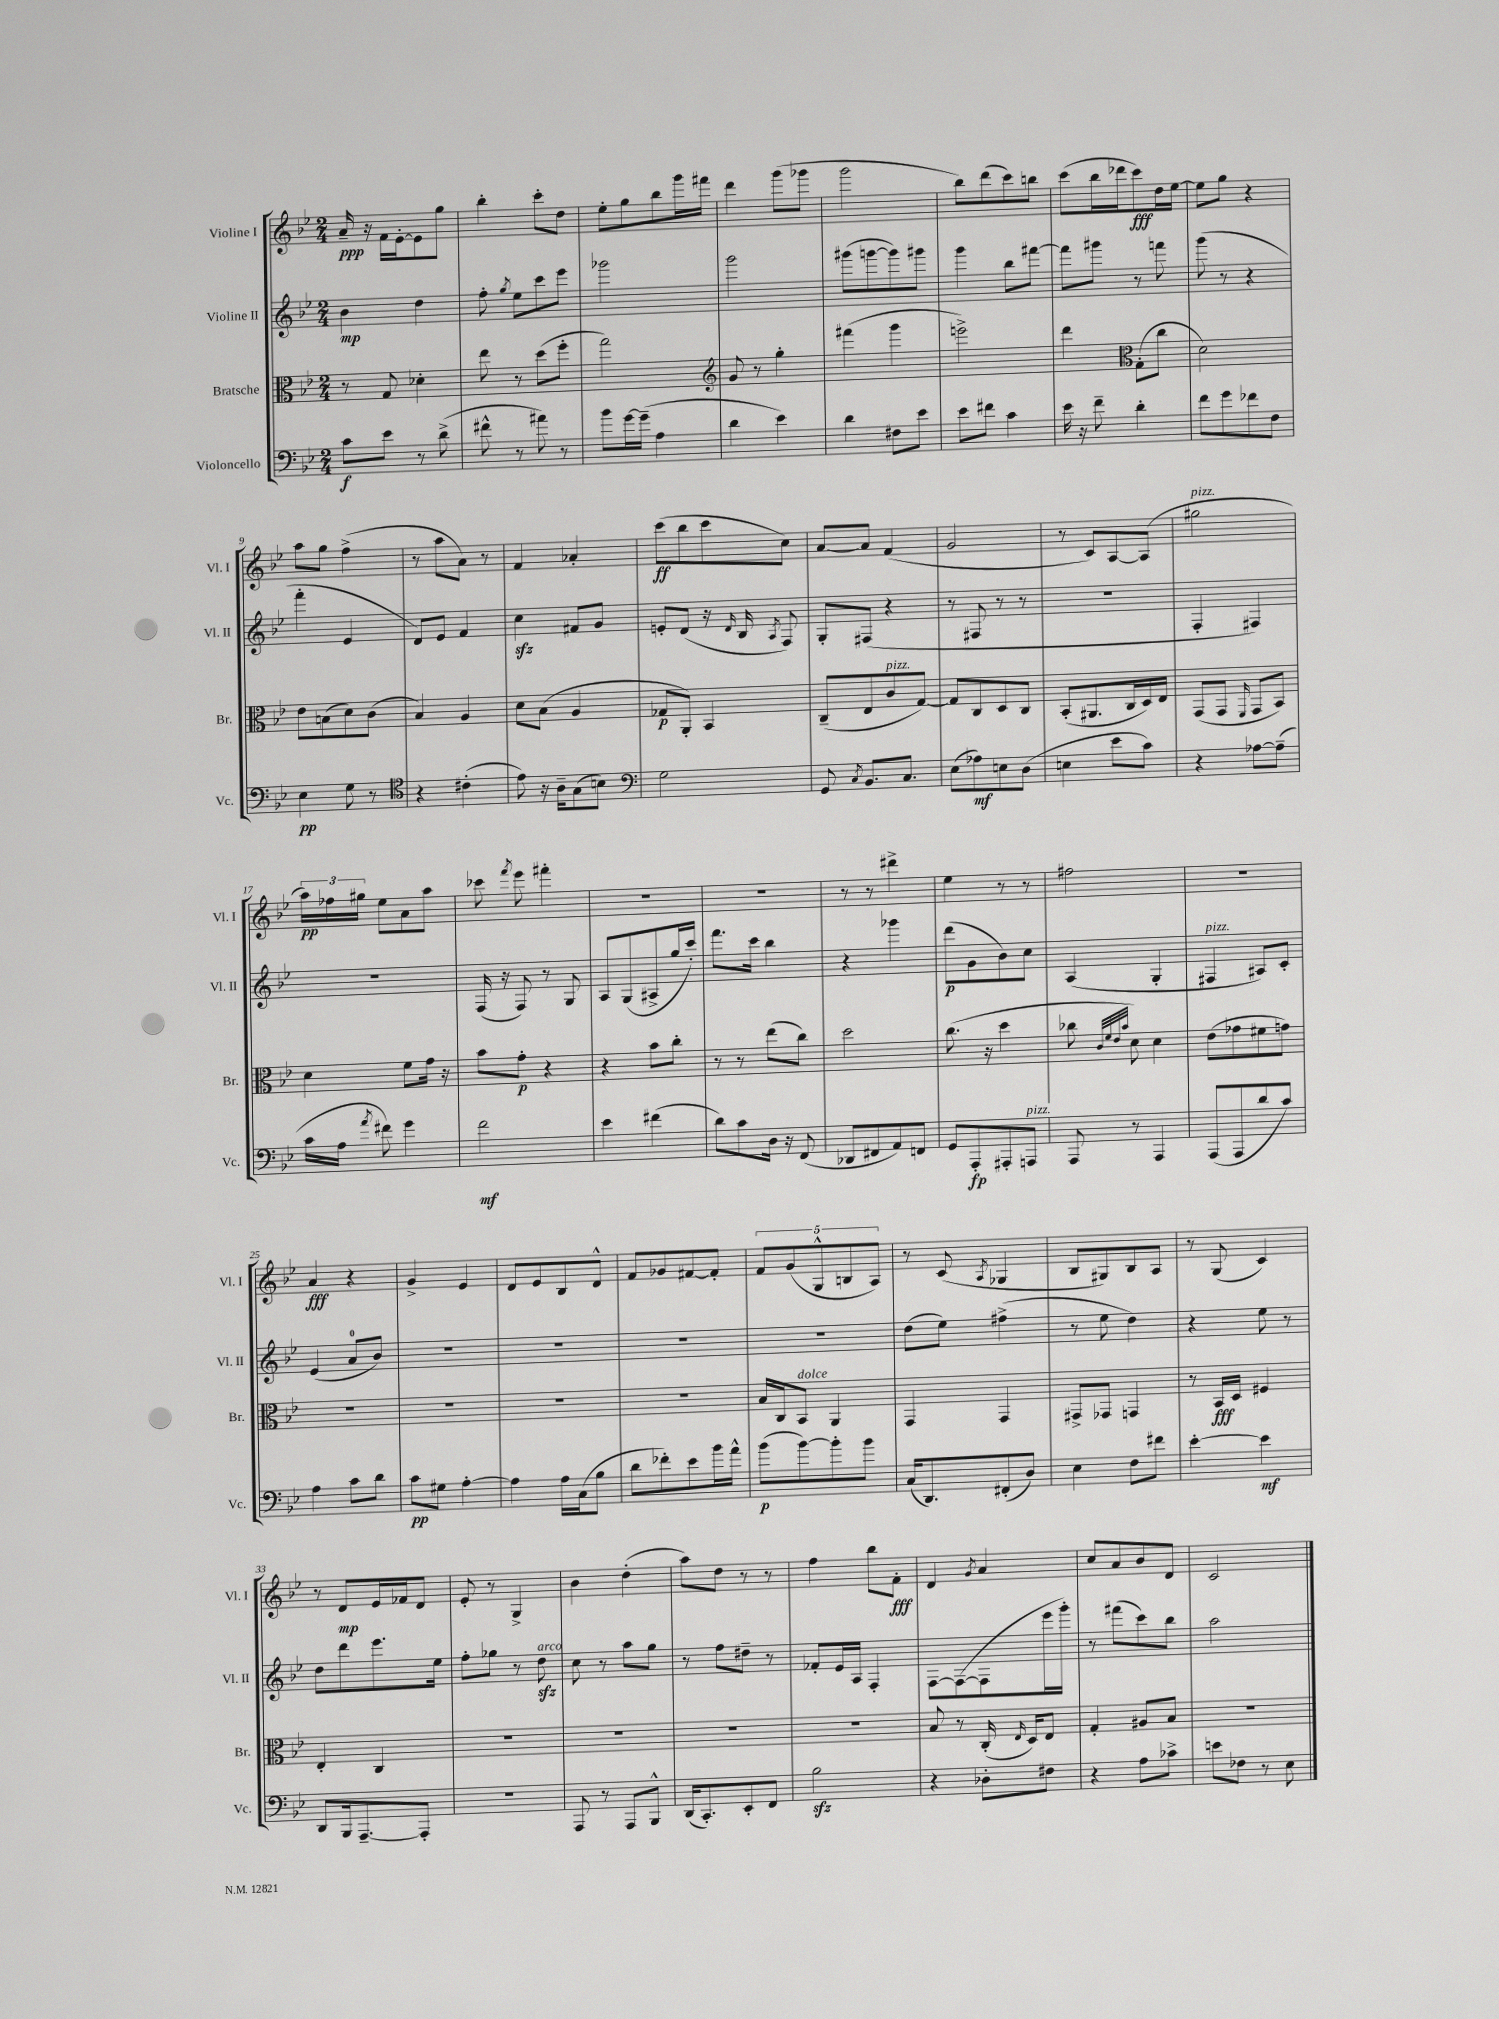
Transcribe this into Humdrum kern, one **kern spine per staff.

**kern	**dynam	**kern	**dynam	**kern	**dynam	**kern	**dynam
*part4	*part4	*part3	*part3	*part2	*part2	*part1	*part1
*staff4	*staff4	*staff3	*staff3	*staff2	*staff2	*staff1	*staff1
*I"Violoncello	*	*I"Bratsche	*	*I"Violine II	*	*I"Violine I	*
*I'Vc.	*	*I'Br.	*	*I'Vl. II	*	*I'Vl. I	*
*clefF4	*	*clefC3	*	*clefG2	*	*clefG2	*
*k[b-e-]	*	*k[b-e-]	*	*k[b-e-]	*	*k[b-e-]	*
*M2/4	*	*M2/4	*	*M2/4	*	*M2/4	*
=1	=1	=1	=1	=1	=1	=1	=1
8c\L	f	8r	.	4b-\	mp	16a~/	ppp
.	.	.	.	.	.	16r	.
8e-\J	.	8G/	.	.	.	16f\LL	.
.	.	.	.	.	.	[16e-'\J	.
8r	.	4d-X'\	.	4dd\	.	8e-\]	.
(8d^\	.	.	.	.	.	8gg\J	.
=2	=2	=2	=2	=2	=2	=2	=2
8f#X^^\	.	8ee-\	.	8ff'\	.	4bb-'\	.
.	.	.	.	8qgg/	.	.	.
8r	.	8r	.	8ee-\L	.	.	.
8a#X\)	.	(8dd\L	.	8ccc\	.	8ccc'\L	.
8r	.	8ff'\J	.	8eee-\J	.	8dd\J	.
=3	=3	=3	=3	=3	=3	=3	=3
8b-\L	.	2gg\)	.	2ggg-X\	.	8ee-'\L	.
[16g\L	.	.	.	.	.	8gg\	.
(16g~\JJ]	.	.	.	.	.	.	.
4A\	.	.	.	.	.	8bb-\	.
.	.	.	.	.	.	16ggg\L	.
.	.	.	.	.	.	16fff#X\JJ	.
=4	=4	=4	=4	=4	=4	=4	=4
*	*	*clefG2	*	*	*	*	*
4d\	.	8g/	.	2ggg\	.	4ddd\	.
.	.	8r	.	.	.	.	.
4e-\)	.	4gg'\	.	.	.	(8ggg\L	.
.	.	.	.	.	.	8ggg-X\J	.
=5	=5	=5	=5	=5	=5	=5	=5
4d\	.	(4fff#X\	.	(8ggg#X\L	.	2ggg\	.
.	.	.	.	[8gggn\	.	.	.
8F#X\L	.	4ggg\	.	8ggg\])	.	.	.
8e-\J	.	.	.	8ggg#X\J	.	.	.
=6	=6	=6	=6	=6	=6	=6	=6
8e-\L	.	2eeen^\)	.	4ggg\	.	8bb-\L)	.
8f#X\J	.	.	.	.	.	(8ddd\	.
4c\	.	.	.	8bb-\L	.	8ccc\)	.
.	.	.	.	[8fff#X\J	.	8bbn\J	.
=7	=7	=7	=7	=7	=7	=7	=7
16e-\	.	4ddd\	.	8fff#\L]	.	(8ccc\L	.
16r	.	.	.	.	.	.	.
8f~\	.	.	.	8ggg#X\J	.	16bb-\L	.
.	.	.	.	.	.	16ddd-X\J	.
*	*	*clefC3	*	*	*	*	*
4d'\	.	(8G'\L	.	8r	.	8ccc\)	fff
.	.	8cc\J	.	8fffn\	.	16dd\L	.
.	.	.	.	.	.	[16ee-\JJ	.
=8	=8	=8	=8	=8	=8	=8	=8
8f\L	.	2d\)	.	(8ggg\	.	8ee-\L]	.
8g\	.	.	.	8r	.	8gg\J	.
8f-X\	.	.	.	4r	.	4r	.
8F\J	.	.	.	.	.	.	.
!!LO:LB:g=z
=9	=9	=9	=9	=9	=9	=9	=9
4E-\	pp	8e-\L	.	4fff'\	.	8aa\L	.
.	.	(8Bn\	.	.	.	8gg\J	.
8G\	.	8d\)	.	4e-/	.	(4ff^\	.
8r	.	(8c\J	.	.	.	.	.
=10	=10	=10	=10	=10	=10	=10	=10
*clefC4	*	*	*	*	*	*	*
4r	.	4B-/)	.	8d/L)	.	8r	.
.	.	.	.	8e-/J	.	8aa\L	.
(4c#X'\	.	4A/	.	4f/	.	8a\J)	.
.	.	.	.	.	.	8r	.
=11	=11	=11	=11	=11	=11	=11	=11
8e-\)	.	8d\L	.	4cczz\	.	4f/	.
16r	.	(8B-\J	.	.	.	.	.
16A~\KL	.	.	.	.	.	.	.
(8G\	.	4A/	.	8f#X/L	.	4a-X'/	.
8Bn\J)	.	.	.	8g/J	.	.	.
=12	=12	=12	=12	=12	=12	=12	=12
*clefF4	*	*	*	*	*	*	*
2G\	.	8G-X/L	p	8en'/L	.	(8ccc\L	ff
.	.	8AA'/J)	.	(8d/J	.	8bb-\	.
.	.	4BB-/	.	16r	.	8ccc\	.
.	.	.	.	16qqd/	.	.	.
.	.	.	.	16B-/	.	.	.
.	.	.	.	8qA/	.	.	.
.	.	.	.	8F/)	.	8cc\J)	.
=13	=13	=13	=13	=13	=13	=13	=13
8GG/	.	(8C~/L	.	8G'/L	.	[8a/L	.
8qC/	.	.	.	.	.	.	.
8.BB-/L	.	8E-/	.	(8F#X/J	.	8a/J]	.
!	!	!LO:TX:a:i:t=pizz.	!	!	!	!	!
.	.	8c/	.	4r	.	(4f/	.
8.C/J	.	.	.	.	.	.	.
.	.	[8G/J)	.	.	.	.	.
=14	=14	=14	=14	=14	=14	=14	=14
(8E-\L	.	8G/L]	.	8r	.	2g/	.
8A-X\)	mf	8C/	.	8F#X/	.	.	.
8En\	.	8D/	.	8r	.	.	.
(8D\J	.	8C/J	.	8r	.	.	.
=15	=15	=15	=15	=15	=15	=15	=15
4En\	.	(8BB-'/L	.	2r	.	8r	.
.	.	8.AA#X/	.	.	.	8c/L)	.
8e-\L	.	.	.	.	.	[8A/	.
.	.	16C/L	.	.	.	.	.
8c\J)	.	16D/)	.	.	.	(8A/J]	.
.	.	16E-/JJ	.	.	.	.	.
=16	=16	=16	=16	=16	=16	=16	=16
!	!	!	!	!	!	!LO:TX:a:i:t=pizz.	!
4r	.	(8GG/L	.	4F'/	.	2gg#X\	.
.	.	8GG/J	.	.	.	.	.
.	.	16qqFF/	.	.	.	.	.
[8A-X\L	.	8GG/L	.	4F#X/)	.	.	.
(8A-~\J]	.	8BB-/J)	.	.	.	.	.
!!LO:LB:g=z
=17	=17	=17	=17	=17	=17	=17	=17
16c\LL	.	4d\	.	2r	.	24aa\LL)	pp
.	.	.	.	.	.	24ff-X\	.
16A\JJ	.	.	.	.	.	.	.
.	.	.	.	.	.	24gg#X\JJ	.
8qa/	.	.	.	.	.	.	.
8f#X\)	.	.	.	.	.	8ee-\L	.
4g\	.	8f\L	.	.	.	8a\	.
.	.	16g\Jk	.	.	.	8aa\J	.
.	.	16r	.	.	.	.	.
=18	=18	=18	=18	=18	=18	=18	=18
2f\	mf	8b-\L	.	(16F/	.	8ccc-X\	.
.	.	.	.	16r	.	.	.
.	.	.	.	.	.	8qfff/	.
.	.	8g'\J	p	8F/)	.	8eee-\	.
.	.	4r	.	8r	.	4fff#X'\	.
.	.	.	.	8G/	.	.	.
=19	=19	=19	=19	=19	=19	=19	=19
4e-\	.	4r	.	8A/L	.	2r	.
.	.	.	.	(8G/	.	.	.
(4f#X\	.	8b-\L	.	8A#X^/	.	.	.
.	.	8cc'\J	.	16gg/L	.	.	.
.	.	.	.	16ccc'/JJ)	.	.	.
=20	=20	=20	=20	=20	=20	=20	=20
8d\L)	.	8r	.	8.fff\L	.	2r	.
8c\	.	8r	.	.	.	.	.
.	.	.	.	16ccc\Jk	.	.	.
16D\Jk	.	(8ee-\L	.	4bb-\	.	.	.
16r	.	.	.	.	.	.	.
(8FF/	.	8cc\J)	.	.	.	.	.
=21	=21	=21	=21	=21	=21	=21	=21
8DD-X/L	.	2dd\	.	4r	.	8r	.
8FF#X/	.	.	.	.	.	8r	.
8AA/)	.	.	.	4ggg-X\	.	4ddd#X^\	.
8FFn/J	.	.	.	.	.	.	.
=22	=22	=22	=22	=22	=22	=22	=22
8GG/L	.	(8.cc\	.	(8ddd\L	p	4ee-\	.
8AAA'/	fp	.	.	8g\	.	.	.
.	.	16r	.	.	.	.	.
8AAA#X'/	.	4dd\	.	8b-\)	.	8r	.
!LO:TX:a:i:t=pizz.	!	!	!	!	!	!	!
8AAAn/J	.	.	.	8cc\J	.	8r	.
=23	=23	=23	=23	=23	=23	=23	=23
8AAA/	.	8cc-X\	.	(4A/	.	2ff#X\	.
.	.	32qqc/LLL	.	.	.	.	.
.	.	32qqf/	.	.	.	.	.
.	.	32qqe-/	.	.	.	.	.
.	.	32qqb-/JJJ	.	.	.	.	.
8r	.	8d\)	.	.	.	.	.
4AAA/	.	4d\	.	4G'/	.	.	.
=24	=24	=24	=24	=24	=24	=24	=24
!	!	!	!	!LO:TX:a:i:t=pizz.	!	!	!
(8AAA/L	.	(8e-\L	.	4F#X/	.	2r	.
8AAA/	.	8g-X\	.	.	.	.	.
8d/	.	8f#X\	.	8A#X/L)	.	.	.
8c/J)	.	8gn\J)	.	8c'/J	.	.	.
!!LO:LB:g=z
=25	=25	=25	=25	=25	=25	=25	=25
4A\	.	2r	.	(4e-/	.	4a/	fff
8c\L	.	.	.	8a/L	.	4r	.
8d\J	.	.	.	8b-/J)	.	.	.
=26	=26	=26	=26	=26	=26	=26	=26
8c\L	pp	2r	.	2r	.	4g^/	.
8G#X\J	.	.	.	.	.	.	.
[4A'\	.	.	.	.	.	4e-/	.
=27	=27	=27	=27	=27	=27	=27	=27
4A\]	.	2r	.	2r	.	8d/L	.
.	.	.	.	.	.	8e-/	.
16A\LL	.	.	.	.	.	8B-/	.
(16C\J	.	.	.	.	.	.	.
8B-\J	.	.	.	.	.	8d^^/J	.
=28	=28	=28	=28	=28	=28	=28	=28
8d\L	.	2r	.	2r	.	8f/L	.
8f-X'\)	.	.	.	.	.	8g-X/	.
8e-\	.	.	.	.	.	[8f#X/	.
16b-\L	.	.	.	.	.	8f#'/J]	.
16a^^\JJ	.	.	.	.	.	.	.
=29	=29	=29	=29	=29	=29	=29	=29
(8b-\L	p	16B-/LL	.	2r	.	10f/L	.
.	.	16C/J	.	.	.	.	.
.	.	.	.	.	.	(10g/	.
!	!	!LO:TX:a:i:t=dolce	!	!	!	!	!
[8b-\)	.	8BB-/J	.	.	.	.	.
.	.	.	.	.	.	10G^^/	.
8b-'\]	.	4AA/	.	.	.	.	.
.	.	.	.	.	.	10Bn/	.
8b-\J	.	.	.	.	.	.	.
.	.	.	.	.	.	10A/J)	.
=30	=30	=30	=30	=30	=30	=30	=30
(16C/KL	.	4GG/	.	(8dd\L	.	8r	.
8.DD/)	.	.	.	.	.	.	.
.	.	.	.	8ee-\J)	.	(8c/	.
.	.	.	.	.	.	8qA/	.
(8FF#X'/	.	4GG/	.	(4ff#X^\	.	4G-X/	.
8D/J)	.	.	.	.	.	.	.
=31	=31	=31	=31	=31	=31	=31	=31
4E-\	.	8GG#X^/L	.	8r	.	8B-/L	.
.	.	8GG-X/J	.	8ee-\	.	8G#X/)	.
8F\L	.	4GGn/	.	4dd\)	.	8B-/	.
8f#X\J	.	.	.	.	.	8A/J	.
=32	=32	=32	=32	=32	=32	=32	=32
[4e-'\	.	8r	.	4r	.	8r	.
.	.	16BB-/LL	fff	.	.	(8G/	.
.	.	16D/JJ	.	.	.	.	.
4e-\]	mf	4F#X/	.	8ee-\	.	4c/)	.
.	.	.	.	8r	.	.	.
!!LO:LB:g=z
=33	=33	=33	=33	=33	=33	=33	=33
8DD/L	.	4E-'/	.	8dd\L	.	8r	.
16BBB-/k	.	.	.	8ddd\	.	8d/L	mp
[8.AAA~/	.	.	.	.	.	.	.
.	.	4C/	.	8.eee-\	.	16e-/L	.
.	.	.	.	.	.	16f-X/J	.
8AAA'/J]	.	.	.	.	.	8d/J	.
.	.	.	.	16ee-\Jk	.	.	.
=34	=34	=34	=34	=34	=34	=34	=34
2r	.	2r	.	8ff'\L	.	8e-'/	.
.	.	.	.	8gg-X\J	.	8r	.
.	.	.	.	8r	.	4G^/	.
!	!	!	!	!LO:TX:a:i:t=arco	!	!	!
.	.	.	.	8ddzz\	.	.	.
=35	=35	=35	=35	=35	=35	=35	=35
8AAA/	.	2r	.	8cc\	.	4b-\	.
8r	.	.	.	8r	.	.	.
8AAA/L	.	.	.	8aa\L	.	(4dd'\	.
8BBB-^^/J	.	.	.	8gg\J	.	.	.
=36	=36	=36	=36	=36	=36	=36	=36
(16DD/KL	.	2r	.	8r	.	8aa\L)	.
8.CC'/)	.	.	.	.	.	.	.
.	.	.	.	8ff\L	.	8dd\J	.
8EE-'/	.	.	.	8dd#X~\J	.	8r	.
8FF/J	.	.	.	8r	.	8r	.
=37	=37	=37	=37	=37	=37	=37	=37
2B-zz\	.	2r	.	8f-X'/L	.	4ff\	.
.	.	.	.	16e-/L	.	.	.
.	.	.	.	16A/JJ	.	.	.
.	.	.	.	4F'/	.	8bb-\L	.
.	.	.	.	.	.	8f'\J	fff
=38	=38	=38	=38	=38	=38	=38	=38
4r	.	8B-/	.	[8F\L	.	4d/	.
.	.	8r	.	(8F\_	.	.	.
.	.	.	.	.	.	8qg/	.
8D-X'\L	.	(16C'/	.	8F\]	.	4a/	.
.	.	16qqE-/	.	.	.	.	.
.	.	16D/KL)	.	.	.	.	.
8F#X\J	.	8E-/J	.	16eee-\L	.	.	.
.	.	.	.	16ggg'\JJ)	.	.	.
=39	=39	=39	=39	=39	=39	=39	=39
4r	.	4G'/	.	8r	.	8cc/L	.
.	.	.	.	(8fff#X\L	.	8a/	.
8A\L	.	8A#X/L	.	8ccc\)	.	8b-/	.
8c-X^\J	.	8B-/J	.	8bb-\J	.	8d/J	.
=40	=40	=40	=40	=40	=40	=40	=40
8en\L	.	2r	.	2aa\	.	2c/	.
8F-X\J	.	.	.	.	.	.	.
8r	.	.	.	.	.	.	.
8E-\	.	.	.	.	.	.	.
==	==	==	==	==	==	==	==
*-	*-	*-	*-	*-	*-	*-	*-
